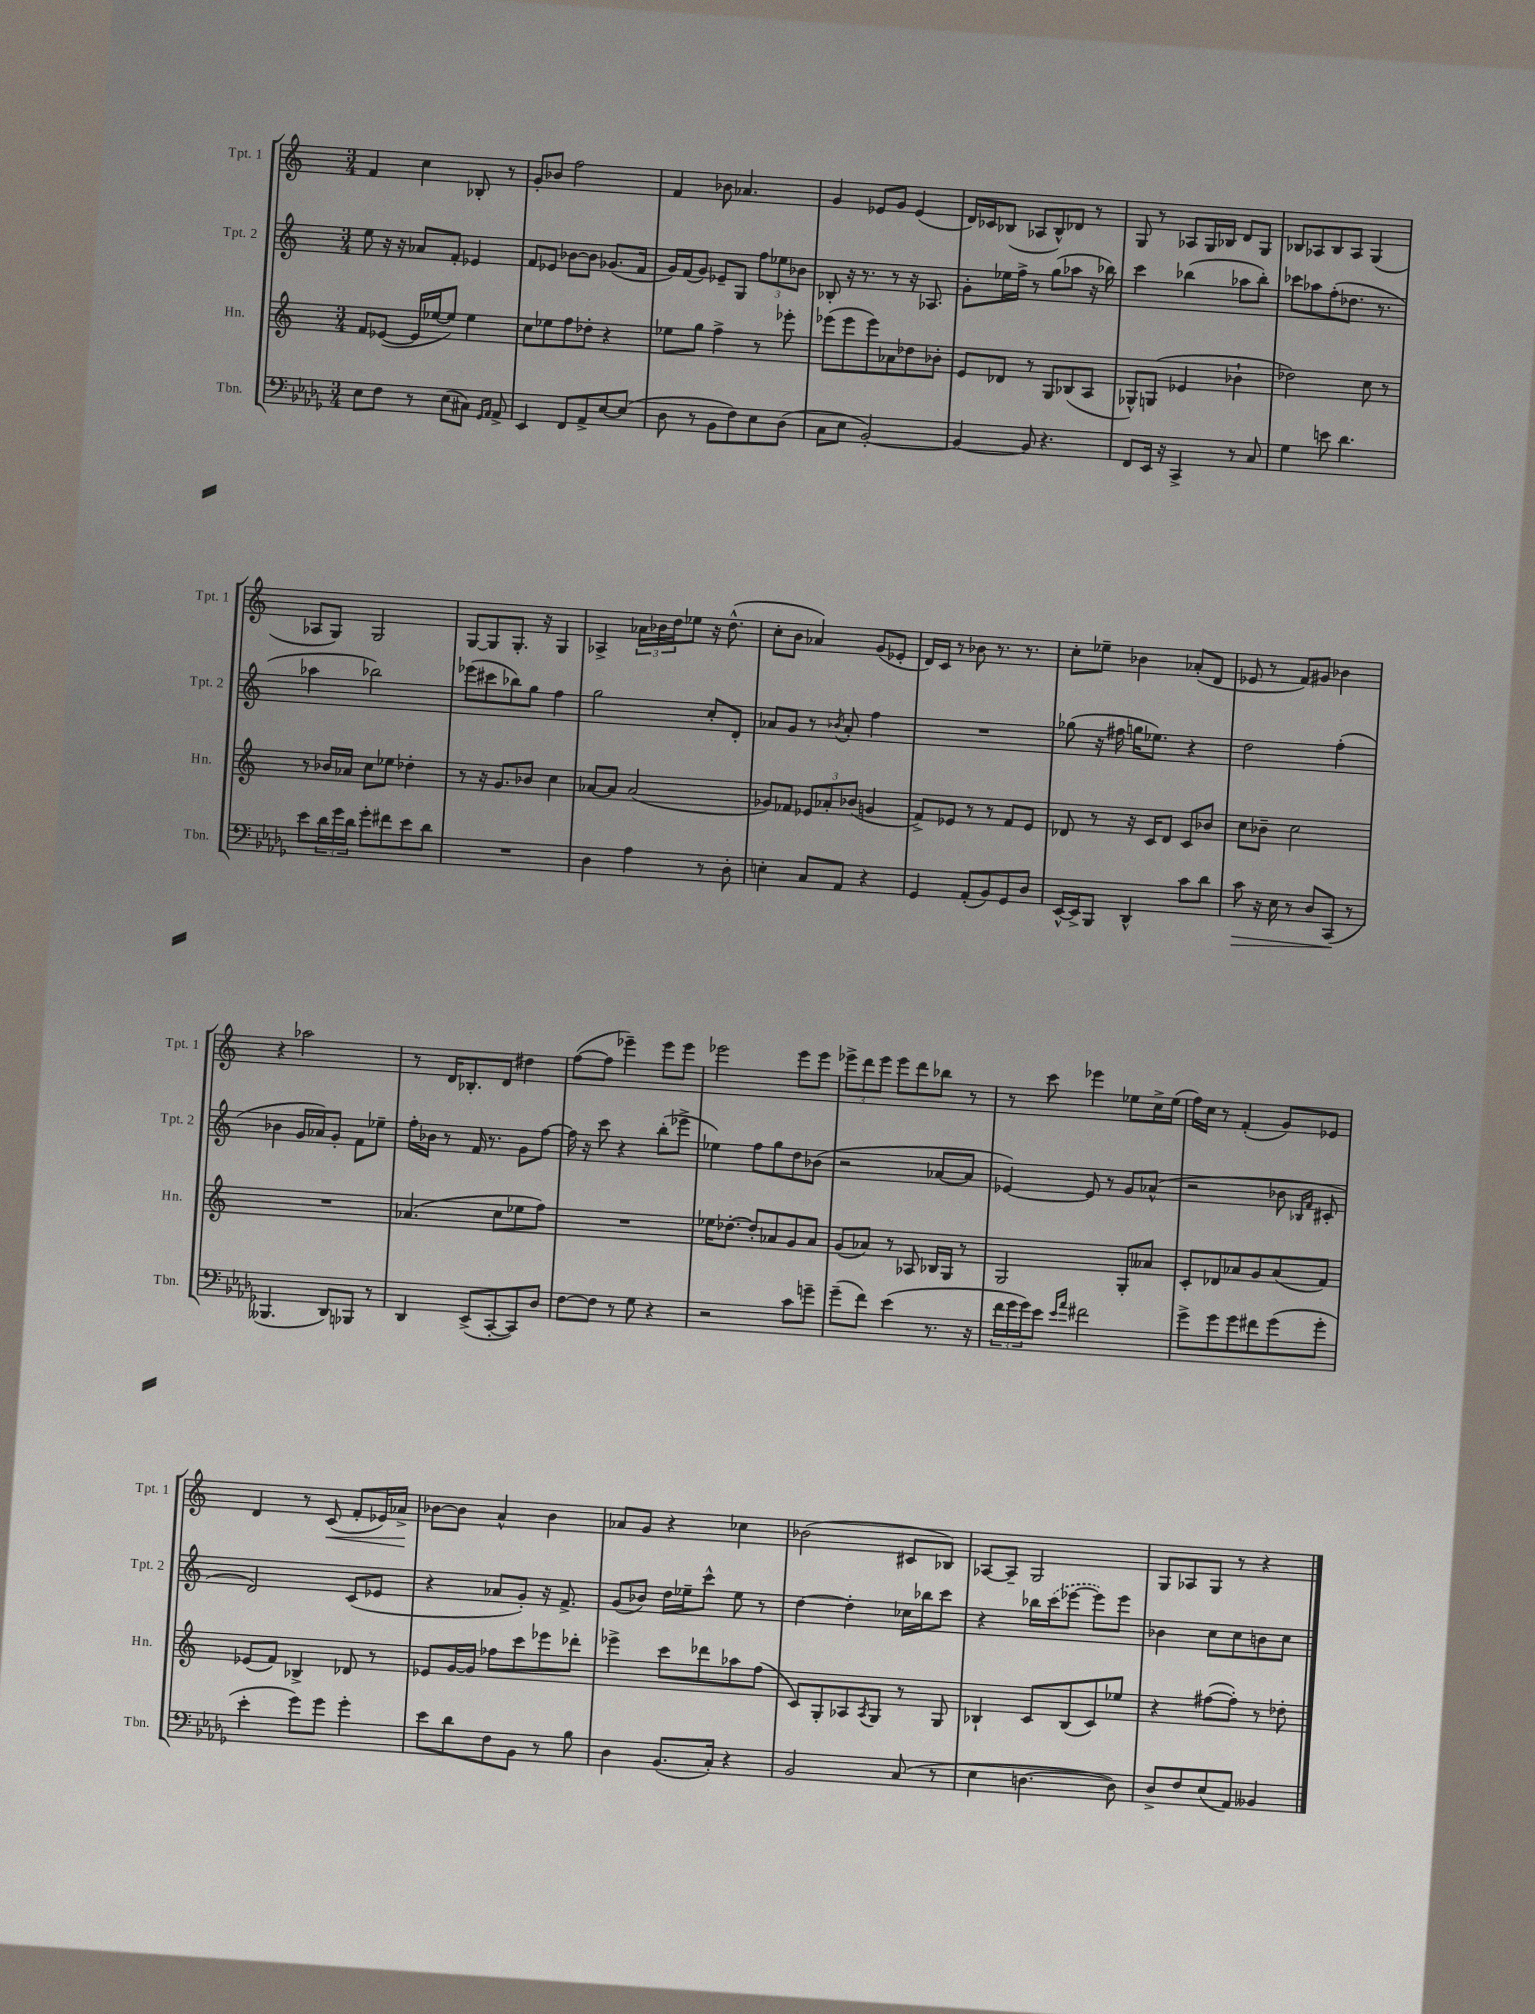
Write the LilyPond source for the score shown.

<<
\new StaffGroup <<
\new Staff = "s0" \with { instrumentName = "Tpt. 1" shortInstrumentName = "Tpt. 1" } {
    \clef treble \key c \major \numericTimeSignature \time 3/4
    f'4 c''4 bes8-. r8 |
    g'8-. bes'8 f''2 |
    f'4 bes'8 aes'4. |
    g'4 ees'8 g'8 ees'4( |
    d'16) ces'16 bes8( aes8 bes8-^) des'8 r8 |
    g8 r8 aes8 g16 bes16 d'8 g8 |
    bes8 aes8 bes8 aes8 g4( |
    aes8 g8) g2 |
    g8~ g8 g8.-. r16 g4 |
    aes4-> \tuplet 3/2 { aes'16 bes'16 d''16 } ees''8 r16 d''8.-^( |
    c''8-. b'8 aes'4) g'8( ees'8-. |
    d'16) c'16 r8 bes'8 r8. r8. |
    c''8-. ees''8-- bes'4 aes'8-.( d'8 |
    ees'8 r8 f'8) gis'8 bes'4 |
    r4 aes''2 |
    r8 d'16 bes8.-. d'8 dis''4 |
    f''8~( f''8 ees'''4--) ees'''8 ees'''8 |
    ees'''2 ees'''8 ees'''8 |
    \tuplet 3/2 { ees'''8-> d'''8 ees'''8 } ees'''8 d'''8 bes''8 r8 |
    r8 c'''8 ees'''4 ees''8 c''16-> ees''16( |
    f''16) c''16 r8 f'4-.( g'8) ees'8 |
    d'4 r8 c'8\<( f'8-. ees'16) aes'16->\! |
    bes'8~ bes'8 a'4-^ bes'4 |
    aes'8 g'8 r4 ces''4 |
    bes'2( cis'8 bes8) |
    aes8~ aes8-- g2 |
    g8 aes8 g8 r8 r4 \bar "|." |
}
\new Staff = "s1" \with { instrumentName = "Tpt. 2" shortInstrumentName = "Tpt. 2" } {
    \clef treble \key c \major \numericTimeSignature \time 3/4
    e''8 r16 r16 aes'8 f'8-. ees'4 |
    f'8 ees'8 bes'8~ bes'8 ges'8.( f'16 |
    g'16) f'16( g'8) ees'8-- g8 \tuplet 3/2 { f''8 ees''8 bes'8 } |
    bes8-. r16 r8. r8 r16 aes8. |
    g'8-. ees''16 f''16-> r8 g''8( aes''8 r16 bes''16) |
    c'''4 bes''4( aes''8 bes''8-.) |
    ces'''8 aes''8 f''8-.( des''8. r8. |
    aes''4 bes''2) |
    ees'''8( cis'''8 bes''8) g''8 f''4 |
    g''2 c''8-. d'8-. |
    aes'8 g'8 r8 \acciaccatura { bes'8 } aes'8-. f''4 |
    R2. |
    ges''8( r16 fis''16 g''16 ees''8.) r4 |
    d''2 f''4-.( |
    bes'4 g'16 aes'16) g'8-. f'8 ees''8-- |
    f''16-. bes'16 r8 f'16 r8. g'8 f''8~ |
    f''16 r16 c'''8 r4 b''8-.( ees'''8-> |
    ees''4) f''8 g''8 d''8 bes'8( |
    r2 aes'8~ aes'8 |
    ees'4~) ees'8 r8 g'8 aes'8-^( |
    r2 bes'8 \grace { bes16 f'16 } cis'8-. |
    d'2) c'8( ees'8 |
    r4 aes'8 g'8-.) r16 f'8.-> |
    g'8( bes'8) d''16 ees''16-- c'''8-^ ees''8 r8 |
    d''4~ d''4-. ces''16 bes''16 c'''8 |
    r4 bes''16 \once \slurDashed c'''16( ees'''8~ ees'''8) ees'''8 |
    bes'4 c''8 c''8 b'8 c''8 \bar "|." |
}
\new Staff = "s2" \with { instrumentName = "Hn." shortInstrumentName = "Hn." } {
    \clef treble \key c \major \numericTimeSignature \time 3/4
    f'8 ees'8~( ees'16 ees''16~ ees''8) ees''4 |
    c''8 ees''8 f''8 des''8-. r4 |
    ees''8 g''8 f''4-> r8 ees'''8-. |
    ees'''8( ees'''8 ees'''8) aes'8 des''8 bes'8-. |
    e'8 des'8 r8 g8 bes8( a8 |
    ges8-^) g8( ees'4 bes'4-! |
    des''2) c''8 r8 |
    r8 bes'16 aes'16 c''8 ees''8 des''4-. |
    r8 r16 g'8. bes'8 c''4 |
    aes'8~ aes'8 aes'2( |
    ges'8) fes'8 \tuplet 3/2 { ees'8 aes'8-. bes'8( } g'4 |
    f'8->) ees'8 r8 r8 f'8 ees'8 |
    des'8 r8 r16 c'16 des'8 c'8 bes'8 |
    c''8 bes'8-- c''2 |
    R2. |
    aes'4.( c''8 ees''8 f''8) |
    R2. |
    ees''16 des''8.~-. des''8-. aes'8 g'8 aes'8 |
    g'8( aes'8) r8 aes8 bes16 g16 r8 |
    g2 g8-. aeses'8 |
    c'8-. des'8 aes'8 g'8 aes'8( f'8) |
    ees'8( f'8) bes4-> des'8 r8 |
    ees'8 g'16~ g'16 fes''8 c'''8 ees'''8 des'''8-. |
    ees'''4-> c'''8 des'''8 aes''8 f''8( |
    c'8) g8-. aes8 \acciaccatura { aes8 } g8 r8 g8 |
    bes4-! c'8 bes8( c'8) ees''8 |
    r4 fis''8~( fis''8-.) r8 des''8-. \bar "|." |
}
\new Staff = "s3" \with { instrumentName = "Tbn." shortInstrumentName = "Tbn." } {
    \clef bass \key des \major \numericTimeSignature \time 3/4
    ees8 f8 r8 ees8( cis8) \grace { ges,16 aes,16 } aes,8-> |
    ees,4 f,8 aes,8-> ees8~ ees8( |
    des8 r8 bes,8 f8) ees8 des8( |
    c8 ees8 bes,2~-.) |
    bes,4~ bes,8 r4. |
    f,8 ees,16 r16 c,4-> r8 c8 |
    ges4 e'8 des'4. |
    ees'8 \tuplet 3/2 { des'16 ges'16 des'16 } ges'8-. fis'8 ees'8 des'8 |
    R2. |
    des4 aes4 r8 des8-. |
    e4-. c8 aes,8 r4 |
    ges,4 aes,8-.( bes,8) ges,8 des8 |
    ees,16~-^ ees,16-> bes,,8 des,4-^ c'8 des'8 |
    c'8\> r16 ees16 r8 des8 c,8\!( r8 |
    beses,,4. des,8) bes,,8 r8 |
    des,4 ees,8->( c,8~-. c,8) des8 |
    f8~ f8 r8 ges8 r4 |
    r2 c'8 g'8-- |
    ges'8--( f'8) ees'4( r8. r16 |
    \tuplet 3/2 { f'16 ges'16 ges'16) } ees'8 \grace { ees'16 aes'16 } fis'2 |
    ges'8-> ges'8 ges'8 fis'8 ges'8( ges'8-. |
    ees'4-. ges'8) ges'8 ges'4-. |
    ees'8 des'8 f8 bes,8 r8 bes8 |
    des4 bes,8.( c16-.) r4 |
    bes,2 c8( r8 |
    ees4 d4.~ d8) |
    des8-> f8 ees8( aes,8) beses,4 \bar "|." |
}
>>
>>
\layout { \context { \Score \remove "Bar_number_engraver" } }
